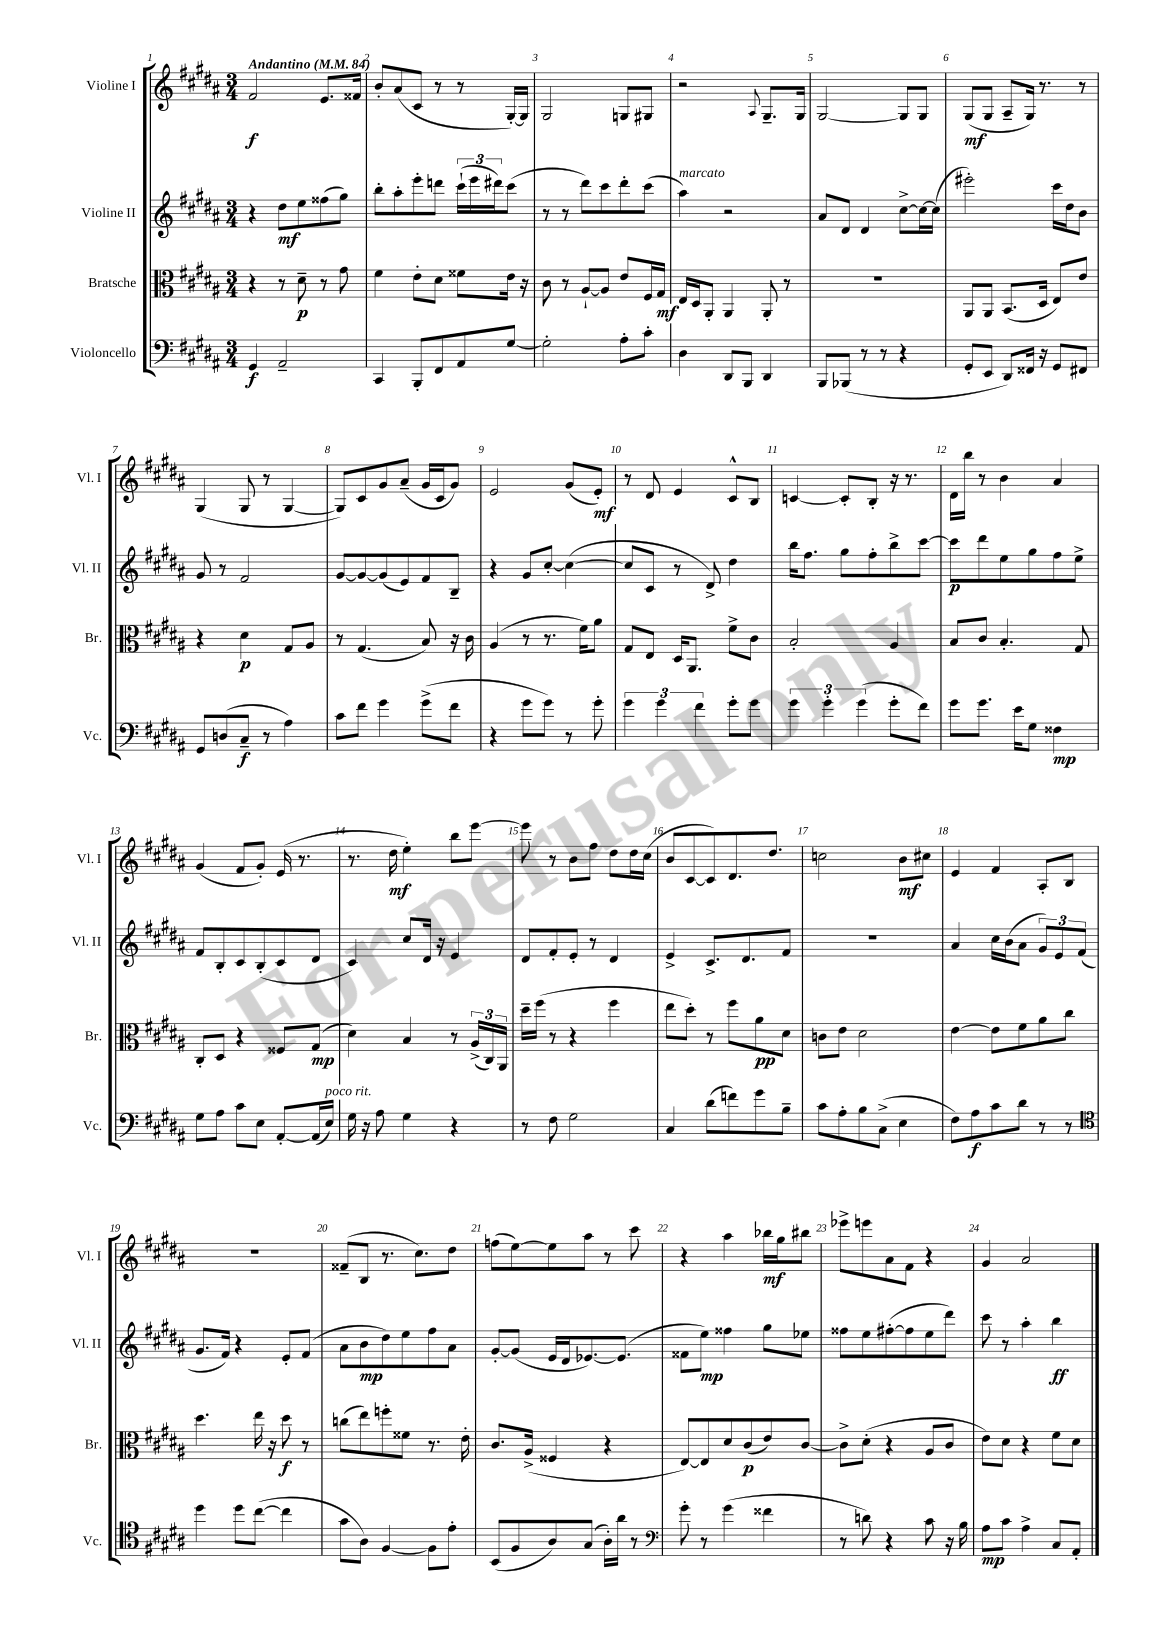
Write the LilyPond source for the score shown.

<<
\new StaffGroup <<
\new Staff = "s0" \with { instrumentName = "Violine I" shortInstrumentName = "Vl. I" } {
    \clef treble \key b \major \numericTimeSignature \time 3/4 \tempo "Andantino" 4 = 84
    fis'2\f e'8. fisis'16 |
    b'8-. ais'8( cis'8 r8 r8 gis16~-.) gis16 |
    gis2 g8 gis8 |
    r2 \appoggiatura { ais8 } gis8.-- gis16 |
    gis2~ gis8 gis8 |
    gis8\mf( gis8 ais8-- gis16) r8. r8 |
    gis4( gis8 r8 gis4~ |
    gis8) cis'8 gis'8 ais'8--( gis'16 cis'16 gis'8) |
    e'2 gis'8( e'8-.\mf) |
    r8 dis'8 e'4 cis'8-^ b8 |
    c'4~ c'8-. b8-. r16 r8. |
    dis'16 b''16 r8 b'4 ais'4 |
    gis'4( fis'8 gis'8-.) e'16( r8. |
    r8. dis''16\mf e''4-.) b''8 e'''8~ |
    e'''8 r8 b'8 fis''8 dis''8 dis''16 cis''16( |
    b'8 cis'8~ cis'8) dis'8. dis''8. |
    c''2 b'8\mf cis''8 |
    e'4 fis'4 ais8-. b8 |
    R2. |
    fisis'8--( b8 r8. cis''8.) dis''8 |
    f''8( e''8~) e''8 ais''8 r8 cis'''8 |
    r4 ais''4 bes''16\mf gis''16 bis''8 |
    ees'''8-> e'''8 ais'8 fis'8 r4 |
    gis'4 ais'2 \bar "|." |
}
\new Staff = "s1" \with { instrumentName = "Violine II" shortInstrumentName = "Vl. II" } {
    \clef treble \key b \major \numericTimeSignature \time 3/4
    r4 dis''8\mf e''8 fisis''8( gis''8) |
    b''8-. ais''8-. e'''8-. d'''8 \tuplet 3/2 { cis'''16-!( e'''16 dis'''16) } cis'''8( |
    r8 r8 dis'''8) cis'''8 dis'''8-. cis'''8( |
    ais''4^\markup { \italic "marcato" }) r2 |
    ais'8 dis'8 dis'4 cis''8~-> cis''16~ cis''16( |
    eis'''2-.) cis'''16 dis''16 b'8 |
    gis'8 r8 fis'2 |
    gis'8~ gis'8~ gis'8( e'8) fis'8 b8-- |
    r4 gis'8 cis''8~-. cis''4~( |
    cis''8 cis'8 r8 dis'8->) dis''4 |
    b''16 fis''8. gis''8 fis''8-. b''8-> cis'''8~ |
    cis'''8\p dis'''8 e''8 gis''8 fis''8 e''8-> |
    fis'8 b8-. cis'8 b8-.( cis'8 dis'8 |
    cis'4) cis''8 dis'16 r16 e'4 |
    dis'8 fis'8-. e'8-. r8 dis'4 |
    e'4-> cis'8.-> dis'8. fis'8 |
    R2. |
    ais'4 cis''16 b'16( ais'8 \tuplet 3/2 { gis'8) e'8 fis'8( } |
    gis'8. fis'16) r4 e'8-. fis'8( |
    ais'8 b'8\mp dis''8) e''8 fis''8 ais'8 |
    gis'8~-. gis'8( e'16 dis'16 ees'8.~) ees'8.( |
    fisis'8 e''8\mp) fisis''4 gis''8 ees''8 |
    fisis''8 e''8 fis''8~-.( fis''8 e''8 dis'''8) |
    cis'''8 r8 ais''4-. b''4\ff \bar "|." |
}
\new Staff = "s2" \with { instrumentName = "Bratsche" shortInstrumentName = "Br." } {
    \clef alto \key b \major \numericTimeSignature \time 3/4
    r4 r8 dis'8--\p r8 gis'8 |
    fis'4 e'8-. dis'8 fisis'8 e'16 r16 |
    cis'8 r8 ais8~-! ais8 e'8 fis16 gis16\mf |
    e16 dis16 ais,8-. ais,4 ais,8-. r8 |
    R2. |
    ais,8 ais,8 b,8.( dis16 e8) e'8 |
    r4 dis'4\p gis8 ais8 |
    r8 gis4.( b8) r16 cis'16 |
    ais4( r8 r8. fis'16) ais'8 |
    gis8 e8 dis16 ais,8. fis'8-> cis'8 |
    b2-. ais4 |
    b8 cis'8 b4.-. gis8 |
    cis8-. dis8 r4 fisis8 gis8\mp( |
    dis'4) b4 r8 \tuplet 3/2 { ais16->( cis16) ais,16 } |
    dis''16-- fis''16( r8 r4 fis''4 |
    e''8 dis''8-.) r8 fis''8 ais'8\pp dis'8 |
    c'8 e'8 dis'2 |
    e'4~ e'8 fis'8 ais'8 cis''8 |
    dis''4. e''16 r16 dis''8\f r8 |
    c''8( e''8) f''8-. fisis'8 r8. e'16-. |
    cis'8. ais16->( fisis4 r4 |
    e8~) e8 dis'8 cis'8\p( e'8) cis'8~ |
    cis'8-> dis'8-.( r4 ais8 cis'8 |
    e'8) dis'8 r4 fis'8 dis'8 \bar "|." |
}
\new Staff = "s3" \with { instrumentName = "Violoncello" shortInstrumentName = "Vc." } {
    \clef bass \key b \major \numericTimeSignature \time 3/4
    gis,4\f ais,2-- |
    cis,4 b,,8-. fis,8 ais,8 gis8~ |
    gis2-. ais8-. cis'8-. |
    dis4 dis,8 b,,8 dis,4 |
    b,,8 bes,,8( r8 r8 r4 |
    gis,8-. e,8 dis,8) fisis,16 r16 gis,8 fis,8 |
    gis,8 d8( cis8--\f r8 ais4) |
    cis'8 fis'8 gis'4 gis'8->( fis'8 |
    r4 gis'8 gis'8) r8 gis'8-. |
    \tuplet 3/2 { gis'4 gis'4 fis'4 } gis'8-. gis'8 |
    \tuplet 3/2 { gis'4 gis'4-. gis'4( } gis'8-. fis'8) |
    gis'8 gis'8. e'16 gis8 fisis4\mp |
    gis8 ais8 cis'8 e8 ais,8~-. ais,16( e16^\markup { \italic "poco rit." }) |
    gis16 r16 ais8 gis4 r4 |
    r8 fis8 gis2 |
    cis4 dis'8( f'8) gis'8 b8-- |
    cis'8 ais8-. b8 cis8->( e4 |
    fis8) ais8\f cis'8 dis'8 r8 r8 |
    \clef tenor dis''4 dis''8 cis''8~( cis''4 |
    gis'8 ais8) fis4~ fis8 e'8-. |
    b,8( fis8 ais8) gis8( ais16-.) ais'16 r8 |
    \clef bass gis'8-. r8 gis'4( fisis'4 |
    r8 d'8) r4 cis'8 r16 b16 |
    ais8\mp cis'8 ais4-> cis8 ais,8-. \bar "|." |
}
>>
>>
\layout { \context { \Score \override BarNumber.break-visibility = ##(#f #t #t) barNumberVisibility = #all-bar-numbers-visible } }
